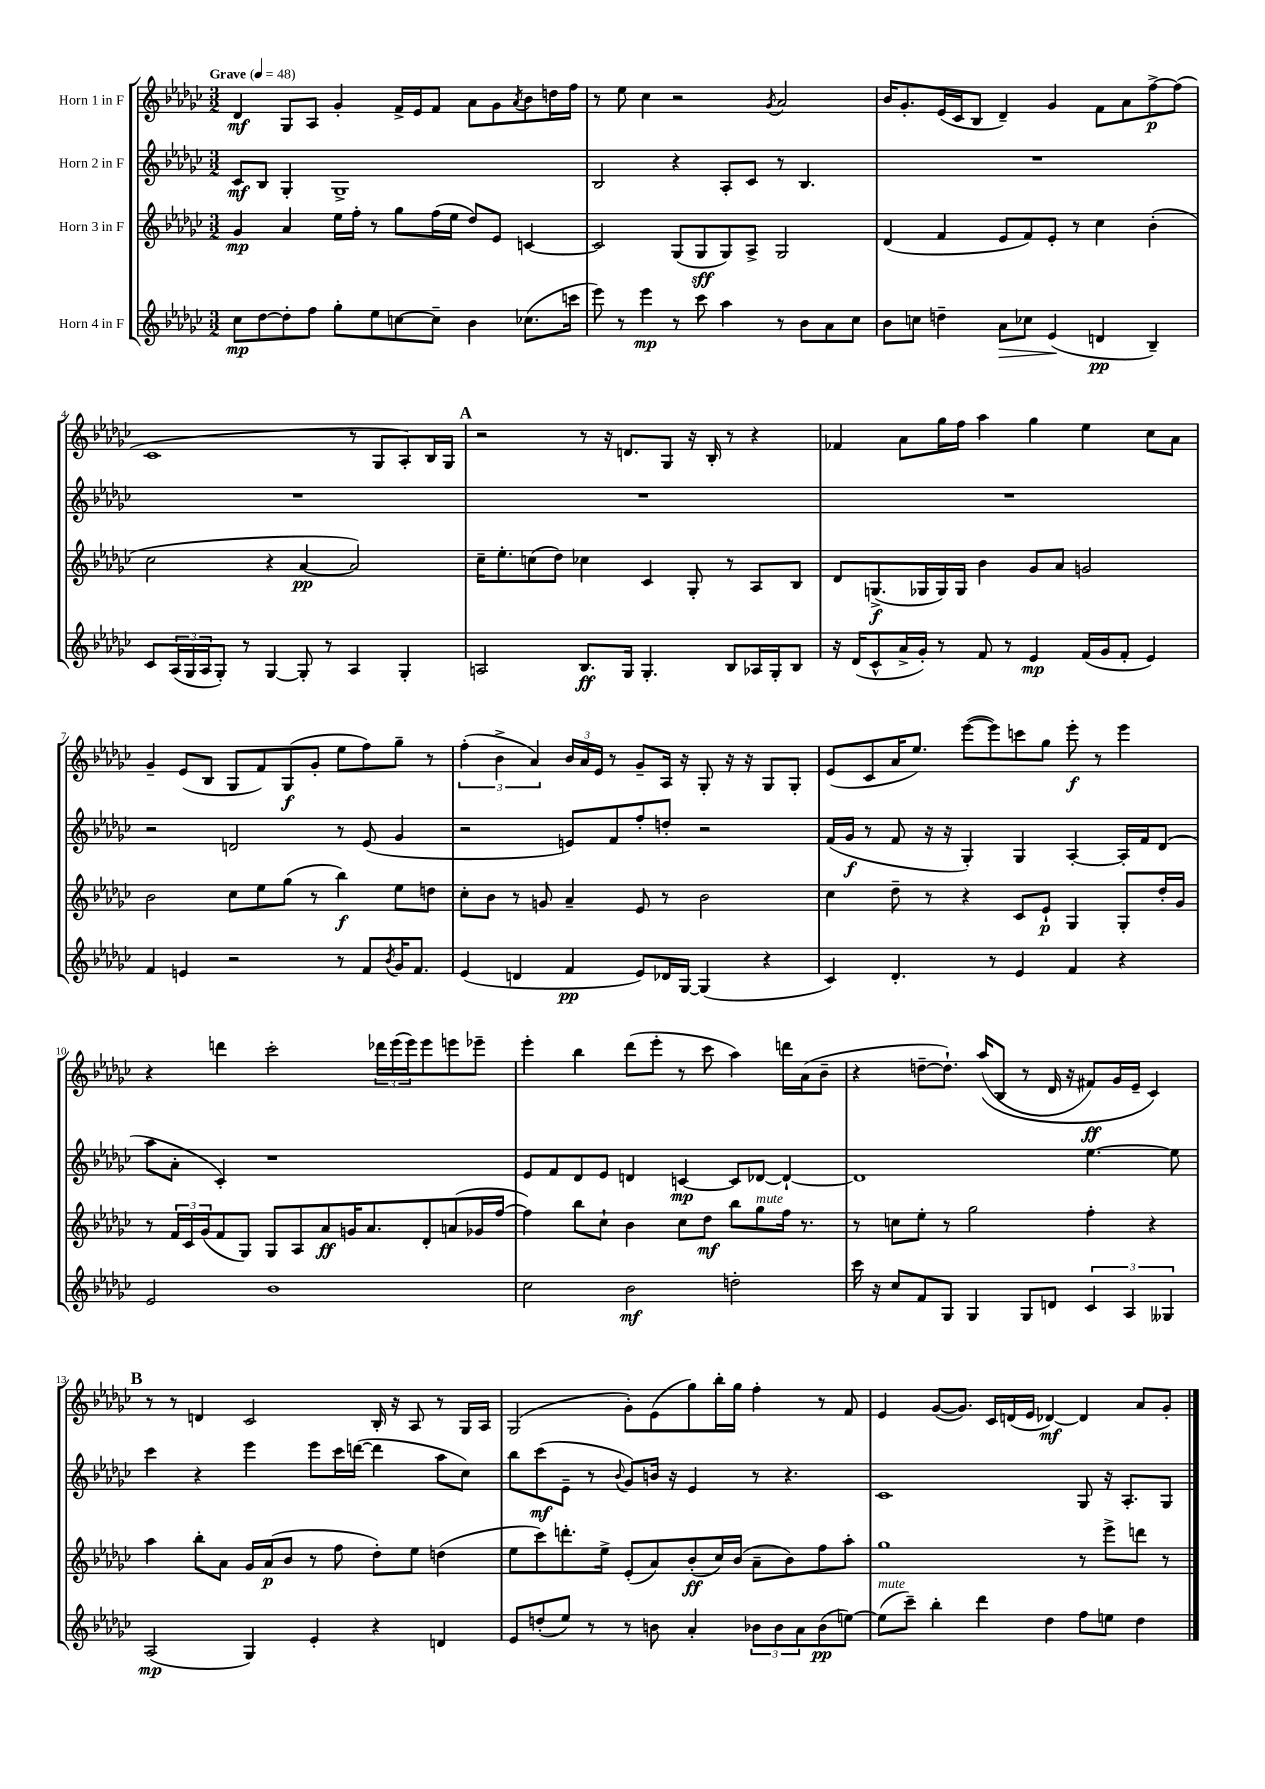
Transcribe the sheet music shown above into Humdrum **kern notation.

**kern	**kern	**kern	**kern
*staff4	*staff3	*staff2	*staff1
*clefG2	*clefG2	*clefG2	*clefG2
*k[b-e-a-d-g-c-]	*k[b-e-a-d-g-c-]	*k[b-e-a-d-g-c-]	*k[b-e-a-d-g-c-]
*M3/2	*M3/2	*M3/2	*M3/2
*MM48	*MM48	*MM48	*MM48
8cc-	4g-	8c-	4d-
[8dd-	.	8B-	.
8dd-']	4a-	4G-'	8G-
8ff	.	.	8A-
8gg-'	16ee-	1G-^	4g-'
.	16ff'	.	.
8ee-	8r	.	.
[8cc	8gg-	.	16f^
.	.	.	16e-
8cc~]	(16ff	.	8f
.	16ee-	.	.
4b-	8dd-)	.	8a-
.	8e-	.	8g-
.	.	.	8qa-
(8.cc-	[4c	.	8b-
.	.	.	16dd
16ccc	.	.	16ff
=	=	=	=
8eee-)	2c]	2B-	8r
8r	.	.	8ee-
4eee-	.	.	4cc-
8r	(8G-	4r	2r
8ccc-	8G-	.	.
4aa-	8G-)	8A-'	.
.	8A-^	8c-	.
.	.	.	8qg-
8r	2G-	8r	2a-
8b-	.	4.B-	.
8a-	.	.	.
8cc-	.	.	.
=	=	=	=
8b-	(4d-	1.r	16b-
.	.	.	8.g-'
8cc	.	.	.
4dd~	4f	.	(16e-
.	.	.	16c-
.	.	.	8B-
8a-	8e-	.	4d-~)
8cc-	8f)	.	.
(4e-	8e-'	.	4g-
.	8r	.	.
4d	4cc-	.	8f
.	.	.	8a-
4B-~)	(4b-'	.	[8ff^
.	.	.	(8ff]
=	=	=	=
8c-	2cc-	1.r	1c-
(24A-	.	.	.
24G-	.	.	.
24A-	.	.	.
8G-')	.	.	.
8r	.	.	.
[4G-	4r	.	.
8G-']	[4a-	.	.
8r	.	.	.
4A-	2a-])	.	8r
.	.	.	8G-
4G-'	.	.	8A-')
.	.	.	16B-
.	.	.	16G-
=	=	=	=
2A	16cc-~	1.r	2r
.	8.ee-'	.	.
.	(8cc	.	.
.	8dd-)	.	.
8.B-	4cc-	.	8r
.	.	.	16r
16G-	.	.	8.d
4.G-'	4c-	.	.
.	.	.	8G-
.	8G-'	.	16r
.	.	.	16B-'
8B-	8r	.	8r
16A-	8A-	.	4r
16G-'	.	.	.
8B-	8B-	.	.
=	=	=	=
16r	8d-	1.r	4f-
(16d-	.	.	.
8c-^^	(8.G^	.	.
16a-^	.	.	8a-
16g-')	16G-	.	.
8r	16G-)	.	16gg-
.	16G-	.	16ff
8f	4b-	.	4aa-
8r	.	.	.
4e-	8g-	.	4gg-
.	8a-	.	.
(16f	2g	.	4ee-
16g-	.	.	.
8f'	.	.	.
4e-)	.	.	8cc-
.	.	.	8a-
=	=	=	=
4f	2b-	2r	4g-~
4e	.	.	(8e-
.	.	.	8B-
2r	8cc-	2d	8G-
.	8ee-	.	8f)
.	(8gg-	.	(8G-
.	8r	.	8g-'
8r	4bb-)	8r	8ee-
8f	.	(8e-	8ff)
8qb-	.	.	.
16g-	8ee-	4g-	8gg-~
8.f	.	.	.
.	8dd	.	8r
=	=	=	=
(4e-	8cc-'	2r	(6ff'
.	8b-	.	.
.	.	.	6b-^
4d	8r	.	.
.	.	.	6a-)
.	8g	.	.
4f	4a-~	8e)	24b-
.	.	.	24a-
.	.	.	24e-
.	.	8f	8r
8e-)	8e-	8ff'	8g-~
16d-	8r	8dd'	16A-
[16G-	.	.	16r
(4G-]	2b-	2r	8G-'
.	.	.	16r
.	.	.	16r
4r	.	.	8G-
.	.	.	8G-'
=	=	=	=
4c-)	4cc-	(16f	(8e-
.	.	16g-	.
.	.	8r	8c-
4.d-'	8dd-~	8f	16a-
.	.	.	8.ee-)
.	8r	16r	.
.	.	16r	.
.	4r	4G-')	([8eee-
8r	.	.	8eee-])
4e-	8c-	4G-	8ccc
.	8e-`	.	8gg-
4f	4G-	[4A-'	8eee-'
.	.	.	8r
4r	8G-'	16A-']	4eee-
.	.	16f	.
.	16dd-'	(8d-	.
.	16g-	.	.
=	=	=	=
2e-	8r	8aa-	4r
.	24f	8a-'	.
.	24c-	.	.
.	(24g-	.	.
.	8f	4c-')	4ddd
.	8G-)	.	.
1b-	8G-	1r	2ccc-'
.	8A-	.	.
.	8a-	.	.
.	16g	.	.
.	8.a-	.	.
.	.	.	24ddd-
.	.	.	(24eee-
.	.	.	24eee-)
.	8d-'	.	8eee-
.	(8a	.	8eee
.	16g-	.	8eee-~
.	[16ff	.	.
=	=	=	=
2cc-	4ff])	8e-	4eee-'
.	.	8f	.
.	8bb-	8d-	4bb-
.	8cc-`	8e-	.
2b-	4b-	4d	(8ddd-
.	.	.	8eee-'
.	8cc-	[4c	8r
.	8dd-	.	8ccc-
2dd'	8bb-	8c]	4aa-)
.	8gg-	[8d-	.
.	16ff	4d-`_	16ddd
.	8.r	.	(16a-
.	.	.	8b-~
=	=	=	=
16ccc-	8r	1d-]	4r
16r	.	.	.
8cc-	8cc	.	.
8f	8ee-'	.	[8dd~
8G-	8r	.	8.dd`])
4G-	2gg-	.	.
.	.	.	&((16aa-
.	.	.	8B-
8G-	.	.	8r
8d	.	.	16d-
.	.	.	16r
6c-	4ff'	[4.ee-	8f#)
.	.	.	16g-
6A-	.	.	.
.	.	.	16e-~
.	4r	.	4c-&)
6G--	.	.	.
.	.	8ee-]	.
=	=	=	=
(2A-	4aa-	4ccc-	8r
.	.	.	8r
.	8bb-'	4r	4d
.	8a-	.	.
4G-)	16g-	4eee-	2c-
.	(16a-	.	.
.	8b-	.	.
4e-'	8r	8eee-	.
.	8ff	16ccc-	.
.	.	([16ddd	.
4r	8dd-')	4ddd]	16B-'
.	.	.	16r
.	8ee-	.	8A-
4d	(4dd	8aa-	8r
.	.	8cc-)	16G-
.	.	.	16A-
=	=	=	=
8e-	8ee-	8bb-	(2G-
(8dd'	8ccc-)	(8ccc-	.
8ee-)	8.ddd'	8e-~	.
8r	.	8r	.
.	16ee-^	.	.
.	.	8qqb-	.
8r	(8e-'	8g-)	8g-')
8b	8a-)	16b	(8e-
.	.	16r	.
4a-'	(8b-'	4e-	8gg-)
.	16cc-)	.	16bb-'
.	(16b-	.	16gg-
12b-	8a-~	8r	4ff'
12b-	.	.	.
.	8b-)	4.r	.
12a-	.	.	.
(8b-	8ff	.	8r
[8ee)	8aa-'	.	8f
=	=	=	=
(8ee]	1gg-	1c-	4e-
8ccc-~)	.	.	.
4bb-'	.	.	([8g-
.	.	.	8.g-])
4ddd-	.	.	.
.	.	.	16c-
.	.	.	(16d
.	.	.	16e-
4dd-	.	.	[4d-)
8ff	8r	8G-	4d-]
8ee	8eee-^	16r	.
.	.	8.A-'	.
4dd-	8ddd	.	8a-
.	8r	8G-	8g-'
==	==	==	==
*-	*-	*-	*-
